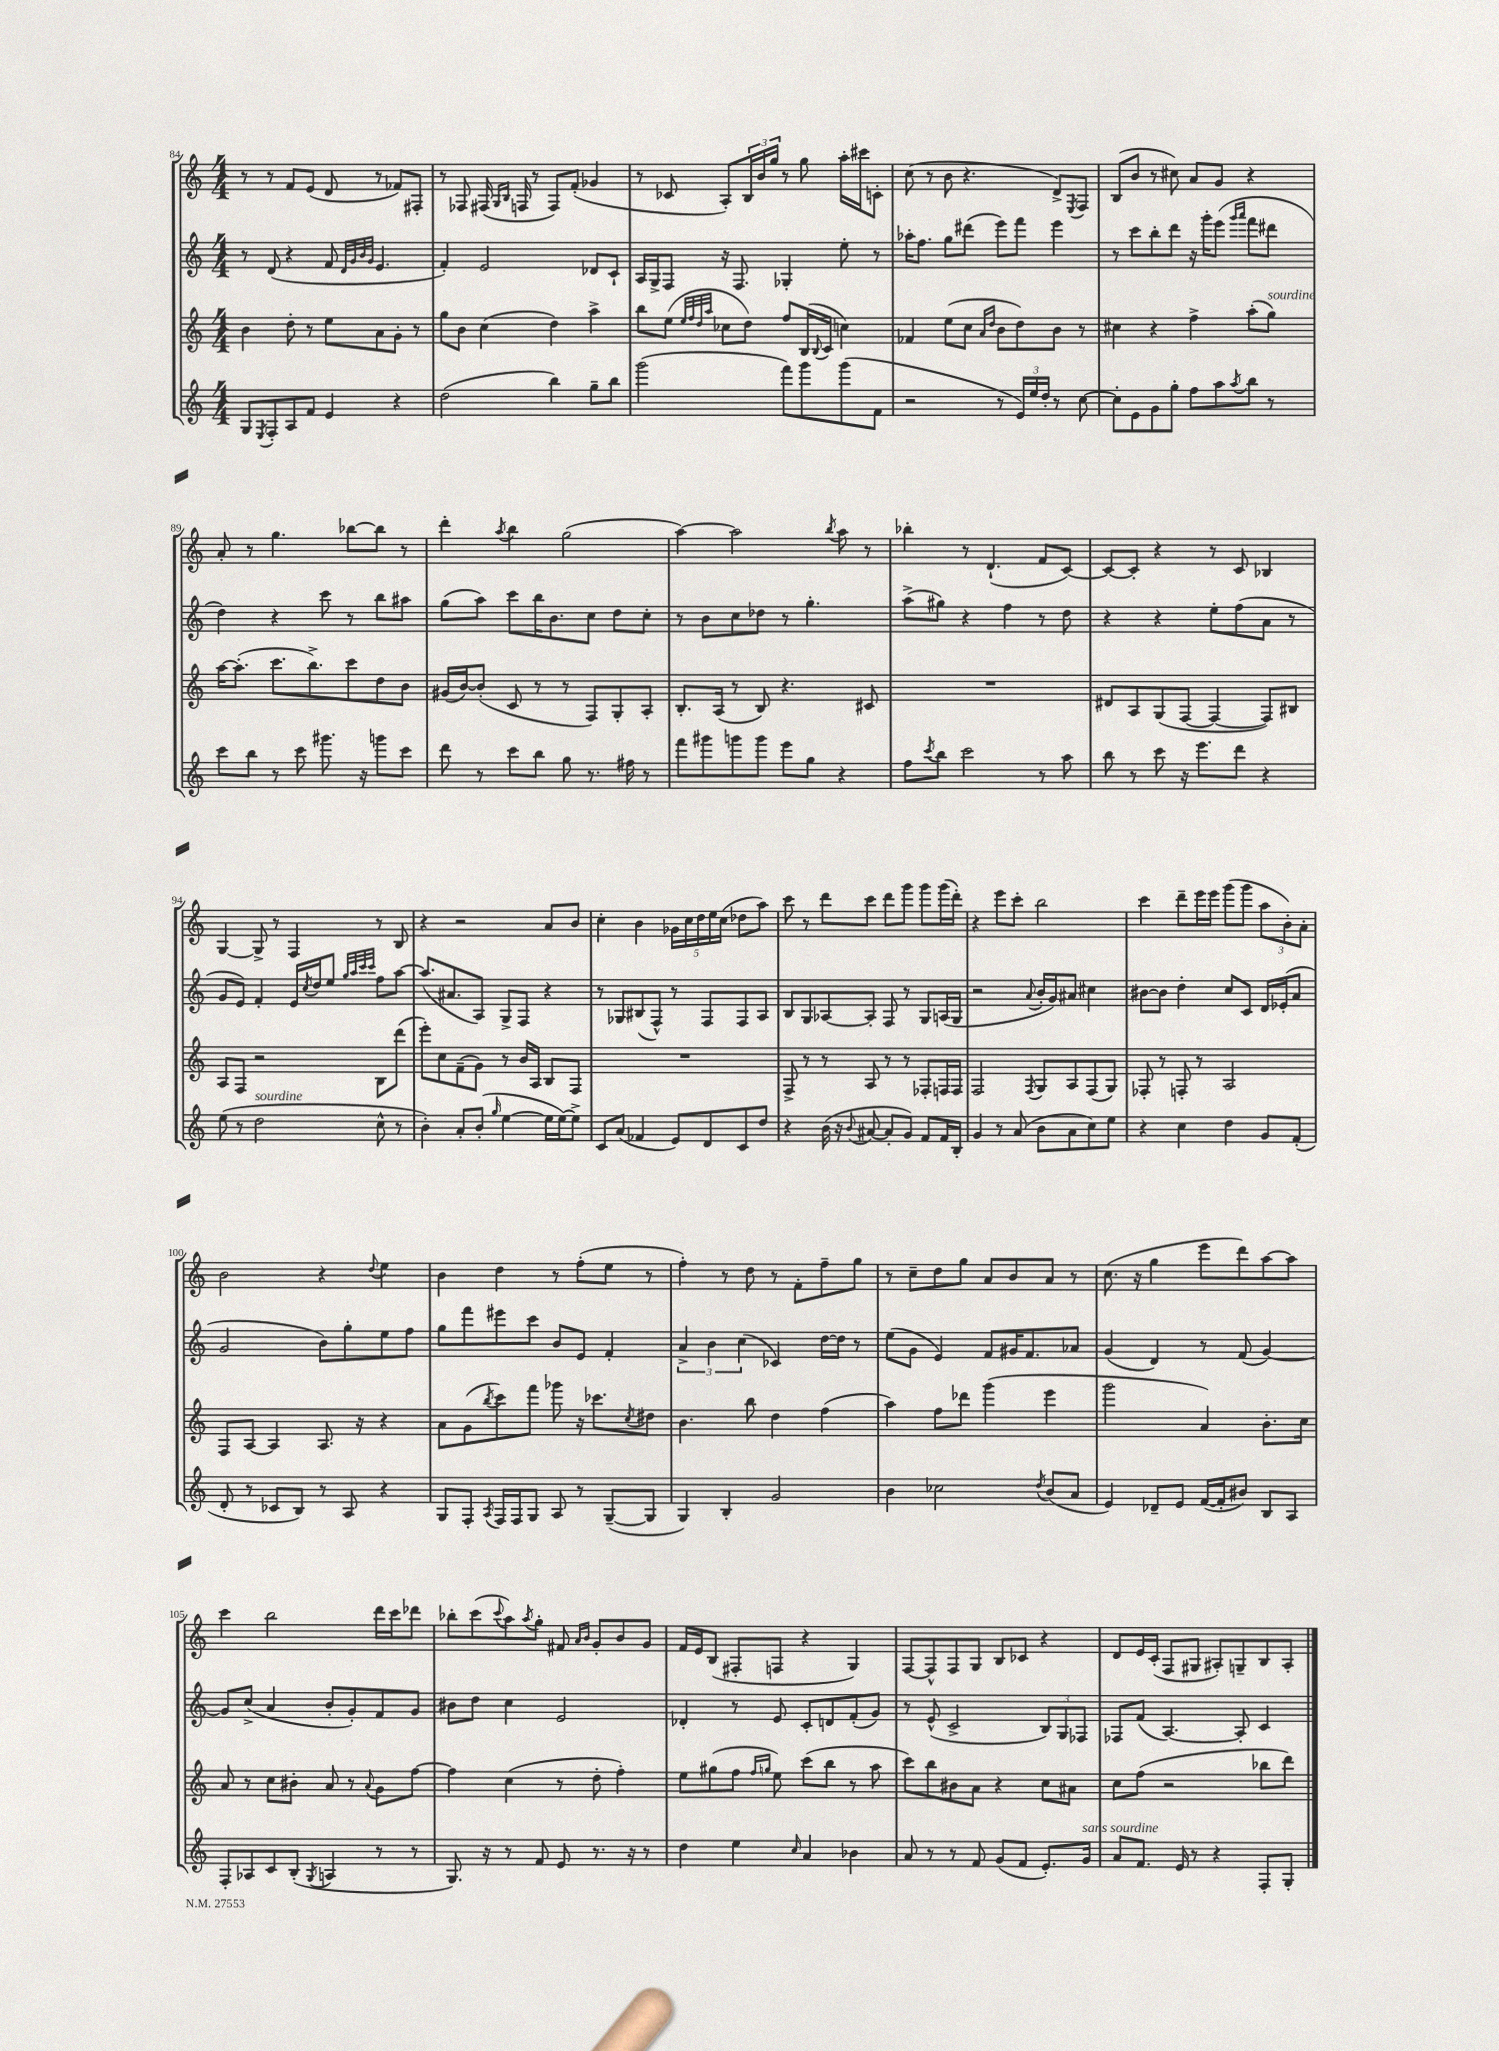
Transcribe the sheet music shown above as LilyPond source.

<<
\new StaffGroup <<
\new Staff = "s0" {
    \clef treble \key c \major \numericTimeSignature \time 4/4
    r8 r8 f'8 e'8( d'8 r8 fes'8) fis8-. |
    r8 fes8 fis16( \grace { g16 b16 } f16 r8 f8) f'8-.( ges'4 |
    r8 ces'8 a8-.) \tuplet 3/2 { b16 b'16 g''16 } r8 g''8 a''16-. cis'''16 c'8-. |
    c''8( r8 b'8 r4. d'8->) \acciaccatura { e8 } f8 |
    b8( b'8 r8 cis''8) a'8 g'8 r4 |
    a'8-. r8 g''4. bes''8~ bes''8 r8 |
    d'''4-. \acciaccatura { a''8 } b''4 g''2( |
    a''4~) a''2 \acciaccatura { b''8 } a''8 r8 |
    bes''4-. r8 d'4.-!( f'8 c'8~) |
    c'8~ c'8-. r4 r8 c'8 bes4 |
    g4~ g8-> r8 f4 r8 b8 |
    r4 r2 a'8 b'8 |
    c''4-. b'4 \tuplet 5/4 { ges'16 c''16 d''16 e''16 c''16( } des''8 a''8) |
    c'''8 r8 d'''8 c'''8 d'''8 g'''8 g'''8 g'''16( d'''16-.) |
    r4 e'''8 c'''8-. b''2 |
    c'''4 d'''8-- e'''16 e'''16 g'''8( g'''8 \tuplet 3/2 { a''8 b'8-.) a'8-. } |
    b'2 r4 \appoggiatura { d''8 } e''4 |
    b'4 d''4 r8 f''8-.( e''8 r8 |
    f''4-.) r8 d''8 r8 f'8-. f''8-- g''8 |
    r8 c''8-- d''8 g''8 a'8 b'8 a'8 r8 |
    c''8.( r16 g''4 e'''8 d'''8) a''8~ a''8 |
    c'''4 b''2 d'''16 c'''16 des'''8 |
    bes''8-. c'''8( \appoggiatura { c'''8 } a''8) \acciaccatura { a''8 } g''8-. fis'8 \grace { a'16 b'16 } g'8-. b'8 g'8 |
    f'16 e'16 b8( fis8-. f8 r4 g4) |
    f8~ f8-^ f8 g8 b8 ces'8 r4 |
    d'8 e'16 c'16-.( f8 gis8 ais8-.) g8-- b8 ais8-. \bar "|." |
}
\new Staff = "s1" {
    \clef treble \key c \major \numericTimeSignature \time 4/4
    r8 d'8( r4 f'8 \grace { d'32 g'32 b'32 g'32 } e'4. |
    f'4-.) e'2 des'8 c'8-! |
    a16 g16-> f8 r16 f8. ges4-. e''8-. r8 |
    aes''16-. f''8. g''8 dis'''8( e'''8) f'''8 e'''4 |
    r8 c'''8 b''8-. d'''8 r16 g'''16-. e'''8( \grace { g'''16 a'''16 } f'''8 dis'''8 |
    d''4) r4 c'''8 r8 b''8 ais''8 |
    g''8( a''8) c'''8 b''16 b'8. c''8 d''8 c''8-. |
    r8 b'8 c''8 des''8 r8 g''4.-. |
    a''8->( gis''8) r4 f''4 r8 d''8 |
    r4 r4 e''8-. f''8( a'8 r8 |
    g'8 e'8) f'4-. e'16 \acciaccatura { c''8 } d''16 e''8 \grace { g''32 a''32 c'''32 c'''32 } f''8 a''8~ |
    a''8.( ais'8. a8) g8-> f8 r4 |
    r8 ges8 bis8( f8-^) r8 f8 f8 a8 |
    b8 g8 aes8~ aes8-. f8 r8 g8 a16( g16 |
    r2 \appoggiatura { a'8 } b'16-. g'16) ais'8 cis''4 |
    bis'8~ bis'8 d''4-. c''8 c'8 d'16 ees'16-.( a'8 |
    g'2 b'8) g''8-. e''8 f''8 |
    g''8 f'''8 eis'''8 c'''8 b'8 e'8 f'4-. |
    \tuplet 3/2 { a'4-> b'4 c''4( } ces'4) d''16~ d''16 r8 |
    e''8( g'8 e'4) f'8 gis'16 f'8. aes'8 |
    g'4( d'4) r8 f'8( g'4~) |
    g'8 c''8->( a'4 b'8-. g'8-.) f'8 g'8 |
    bis'8 d''8 c''4 e'2 |
    des'4-. r8 e'8 c'8-. d'8 f'8-.( g'8) |
    r8 e'8-^( c'2-> \tuplet 3/2 { b8) g8 fes8 } |
    fes8 f'8( a4.~) a8-. c'4 \bar "|." |
}
\new Staff = "s2" {
    \clef treble \key c \major \numericTimeSignature \time 4/4
    b'4 d''8-. r8 e''8 a'8 g'8-. r8 |
    g''8 b'8 c''4( d''4) a''4-> |
    b''8 e''8( \grace { e''32 f''32 d''32 a''32 } ces''8 d''8) f''8 b16( \appoggiatura { b8 } c'16 c''4) |
    fes'4 e''8( c''8 \grace { a'16 d''16 } b'8 d''8) b'8 r8 |
    cis''4 r4 f''4-> a''8-.( g''8^\markup { \italic "sourdine" }) |
    a''16~ a''8.-.( c'''8. b''8.->) c'''8 d''8 b'8 |
    gis'16( b'16~) b'8-.( c'8 r8 r8 f8) g8-. a8-. |
    b8.-. a16( r8 b8) r4. cis'8 |
    R1 |
    dis'8 a8 g8( f8~ f4~ f8) bis8 |
    a8 f8 r2 b8 d'''8( |
    e'''8-.) c''8 f'8--( g'8) r8 b'16 a16 b8 f8 |
    R1 |
    f8-> r8 r8 a8 r8 r8 fes8-. f16 f16 |
    f2 \acciaccatura { f8 } g8 a8 f8( g8) |
    fes8-. r8 f8-. r8 a2 |
    f8 a8~ a4 a8. r16 r4 |
    a'8 g'8( \acciaccatura { b''8 } c'''8) f'''8 ges'''8 r16 ces'''8. \acciaccatura { c''8 } dis''8 |
    b'4. b''8 d''4 f''4( |
    a''4) f''8 des'''8 g'''4( e'''4 |
    g'''2 a'4) b'8.-. c''16 |
    a'8 r8 c''8 bis'8-. a'8 r8 \appoggiatura { a'8 } g'8 f''8~ |
    f''4 c''4( r8 d''8-. f''4-.) |
    e''8 gis''8( f''8 \grace { f''16 g''16 } e''8) c'''8( b''8 r8 a''8 |
    c'''8) b''8 bis'8 a'8 r4 c''8 ais'8 |
    c''8 f''8( r2 bes''8 d'''8) \bar "|." |
}
\new Staff = "s3" {
    \clef treble \key c \major \numericTimeSignature \time 4/4
    g8 \acciaccatura { e8 } f8-. a8 f'8 e'4 r4 |
    d''2( b''4) g''8-- b''8 |
    g'''2( f'''8) g'''8 g'''8( f'8 |
    r2 r8 \tuplet 3/2 { e'16) e''16 d''16-. } r8 c''8~ |
    c''8-. e'8 g'8 g''8-. f''8 a''8 \acciaccatura { a''8 } b''8 r8 |
    c'''8 b''8 r8 c'''8 gis'''8. r16 g'''8 c'''8 |
    d'''8 r8 c'''8 b''8 g''8 r8. fis''16 r8 |
    f'''8 gis'''8 g'''8 g'''8 e'''8 g''8 r4 |
    f''8 \acciaccatura { c'''8 } b''8 c'''2 r8 a''8 |
    b''8 r8 c'''8 r16 e'''8. d'''8 r4 |
    e''8( r8 d''2^\markup { \italic "sourdine" } c''8-^ r8 |
    b'4-.) a'8-. b'8-.( \grace { g''16 } e''4~ e''16 e''16~) e''8-> |
    c'8 a'8( fes'4 e'8) d'8 c'8 d''8 |
    r4 b'16( r16 \appoggiatura { b'8 } ais'8~ ais'8-. g'8) f'8 f'16 b16-. |
    g'4 r8 a'8( b'8 a'8 c''8) e''8 |
    r4 c''4 d''4 g'8 f'8-.( |
    d'8-. r8 ces'8 b8) r8 a8 r4 |
    g8 f8-. \acciaccatura { a8 } f16 f16 g8 a8 r8 g8~--( g8 |
    g4) b4-. g'2 |
    b'4 ces''2 \acciaccatura { d''8 } b'8( a'8 |
    e'4) des'8-- e'8 f'16~( f'16-. bis'8) b8 a8 |
    f8-. aes8 c'8 b8-.( \acciaccatura { g8 } a4 r8 r8 |
    g8.) r16 r8 f'8 e'8 r8. r16 r8 |
    d''4 e''4 \grace { c''16 } a'4 bes'4 |
    a'8 r8 r8 f'8 g'8( f'8 e'8.-.) g'16^\markup { \italic "sans sourdine" } |
    a'8 f'8. e'16 r8 r4 f8-. g8-. \bar "|." |
}
>>
>>
\layout { \context { \Score currentBarNumber = #84 } }
